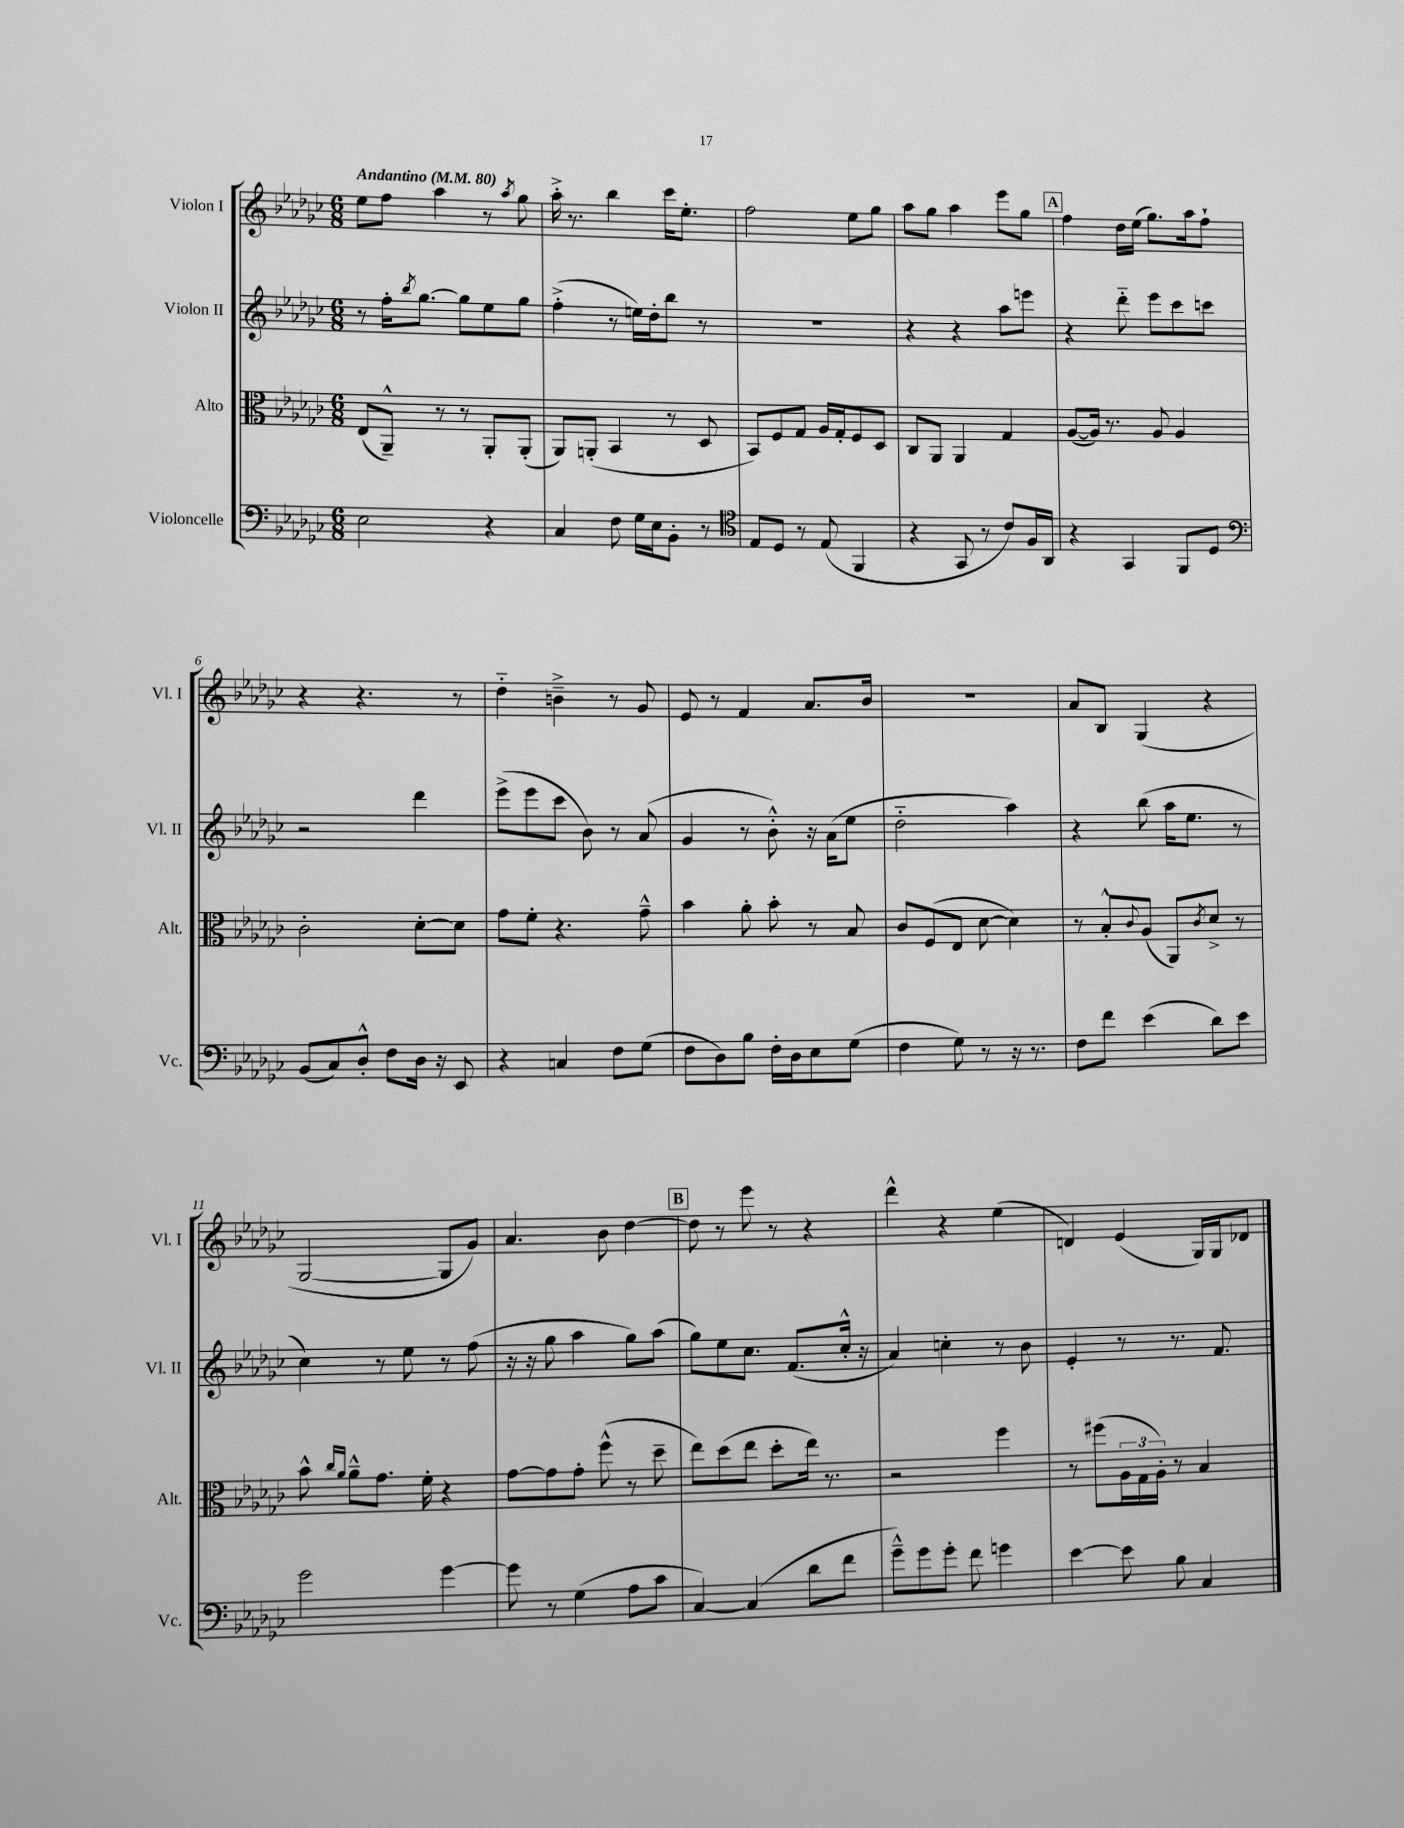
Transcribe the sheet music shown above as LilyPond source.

<<
\new StaffGroup <<
\new Staff = "s0" \with { instrumentName = "Violon I" shortInstrumentName = "Vl. I" } {
    \clef treble \key ges \major \numericTimeSignature \time 6/8 \tempo "Andantino" 4 = 80
    ees''8 f''8 aes''4 r8 \acciaccatura { aes''8 } ges''8 |
    aes''16-.-> r8. bes''4 ces'''16 ees''8.-. |
    f''2 ees''8 ges''8 |
    aes''8 ges''8 aes''4 ees'''8 ges''8 |
    \mark \markup { \box "A" } f''4 des''16 ees''16( ges''8.) aes''16 f''8-! |
    r4 r4. r8 |
    des''4-_ b'4---> r8 ges'8 |
    ees'8 r8 f'4 aes'8. bes'16 |
    R2. |
    aes'8 bes8 ges4( r4 |
    ges2~ ges8 ges'8) |
    aes'4. bes'8 des''4~ |
    \mark \markup { \box "B" } des''8 r8 ees'''8 r8 r4 |
    des'''4-^ r4 ees''4( |
    d'4) ees'4( ges16) ges16 des'8 \bar "|." |
}
\new Staff = "s1" \with { instrumentName = "Violon II" shortInstrumentName = "Vl. II" } {
    \clef treble \key ges \major \numericTimeSignature \time 6/8
    r8 f''16-. \acciaccatura { bes''8 } ges''8.~ ges''8 ees''8 ges''8 |
    f''4-.->( r8 e''16) des''16-. bes''8 r8 |
    R2. |
    r4 r4 aes''8 e'''8 |
    \mark \markup { \box "A" } r4 des'''8-_ ees'''8 ces'''8 c'''8 |
    r2 des'''4 |
    ees'''8->( ees'''8 ces'''8 bes'8) r8 aes'8( |
    ges'4 r8 bes'8-.-^) r16 aes'16( ees''8 |
    des''2-_ aes''4) |
    r4 bes''8( aes''16 ees''8. r8 |
    ces''4) r8 ees''8 r8 f''8( |
    r16 r16 ges''8 aes''4 ges''8) aes''8( |
    \mark \markup { \box "B" } ges''8) ees''8 ces''8. f'8.( ces''16-.-^ r16 |
    aes'4) c''4-. r8 bes'8 |
    ees'4-. r8 r8. f'8. \bar "|." |
}
\new Staff = "s2" \with { instrumentName = "Alto" shortInstrumentName = "Alt." } {
    \clef alto \key ges \major \numericTimeSignature \time 6/8
    ees8( aes,8---^) r8 r8 aes,8-. aes,8-.( |
    aes,8) a,8-.( bes,4 r8 des8 |
    bes,8) f8 ges8 aes16 ges16-. f8 des8 |
    ces8 aes,8 aes,4 ges4 |
    \mark \markup { \box "A" } aes8~( aes16) r8. aes8 aes4 |
    ces'2-. des'8~-. des'8 |
    ges'8 f'8-. r4. ges'8---^ |
    bes'4 aes'8-. bes'8-. r8 bes8 |
    ces'8 f8( ees8 des'8~ des'4) |
    r8 bes8-.-^ \appoggiatura { ces'8 } aes8( aes,8) \acciaccatura { ces'8 } des'8-> r8 |
    bes'8-^ \grace { ces''16 aes'16 } aes'8---^ ges'8. f'16-. r4 |
    ges'8~ ges'8 ges'8-. f''8-^( r8 des''8-- |
    \mark \markup { \box "B" } ees''8) des''8( ees''8 des''8-. ees''16) r8. |
    r2 f''4 |
    r8 fis''8( \tuplet 3/2 { aes16 ges16 aes16-.) } r8 bes4 \bar "|." |
}
\new Staff = "s3" \with { instrumentName = "Violoncelle" shortInstrumentName = "Vc." } {
    \clef bass \key ges \major \numericTimeSignature \time 6/8
    ees2 r4 |
    ces4 f8 ges16 ees16 bes,8-. r8 |
    \clef tenor ees8 des8 r8 ees8( f,4 |
    r4 ges,8 r8 ces'8) f16 aes,16 |
    \mark \markup { \box "A" } r4 ges,4 f,8 des8 |
    \clef bass bes,8( ces8) des8-.-^ f8 des16 r16 ees,8 |
    r4 c4 f8 ges8( |
    f8 des8) bes8 f16-. des16 ees8 ges8( |
    f4 ges8) r8 r16 r8. |
    f8 f'8 ees'4( des'8) ees'8 |
    ges'2 ges'4~ |
    ges'8 r8 ges4( aes8 ces'8 |
    \mark \markup { \box "B" } ces4~) ces4( des'8 f'8 |
    ges'8---^) ges'8 ges'8-. f'8 g'4 |
    ees'4~ ees'8 bes8 ces4 \bar "|." |
}
>>
>>
